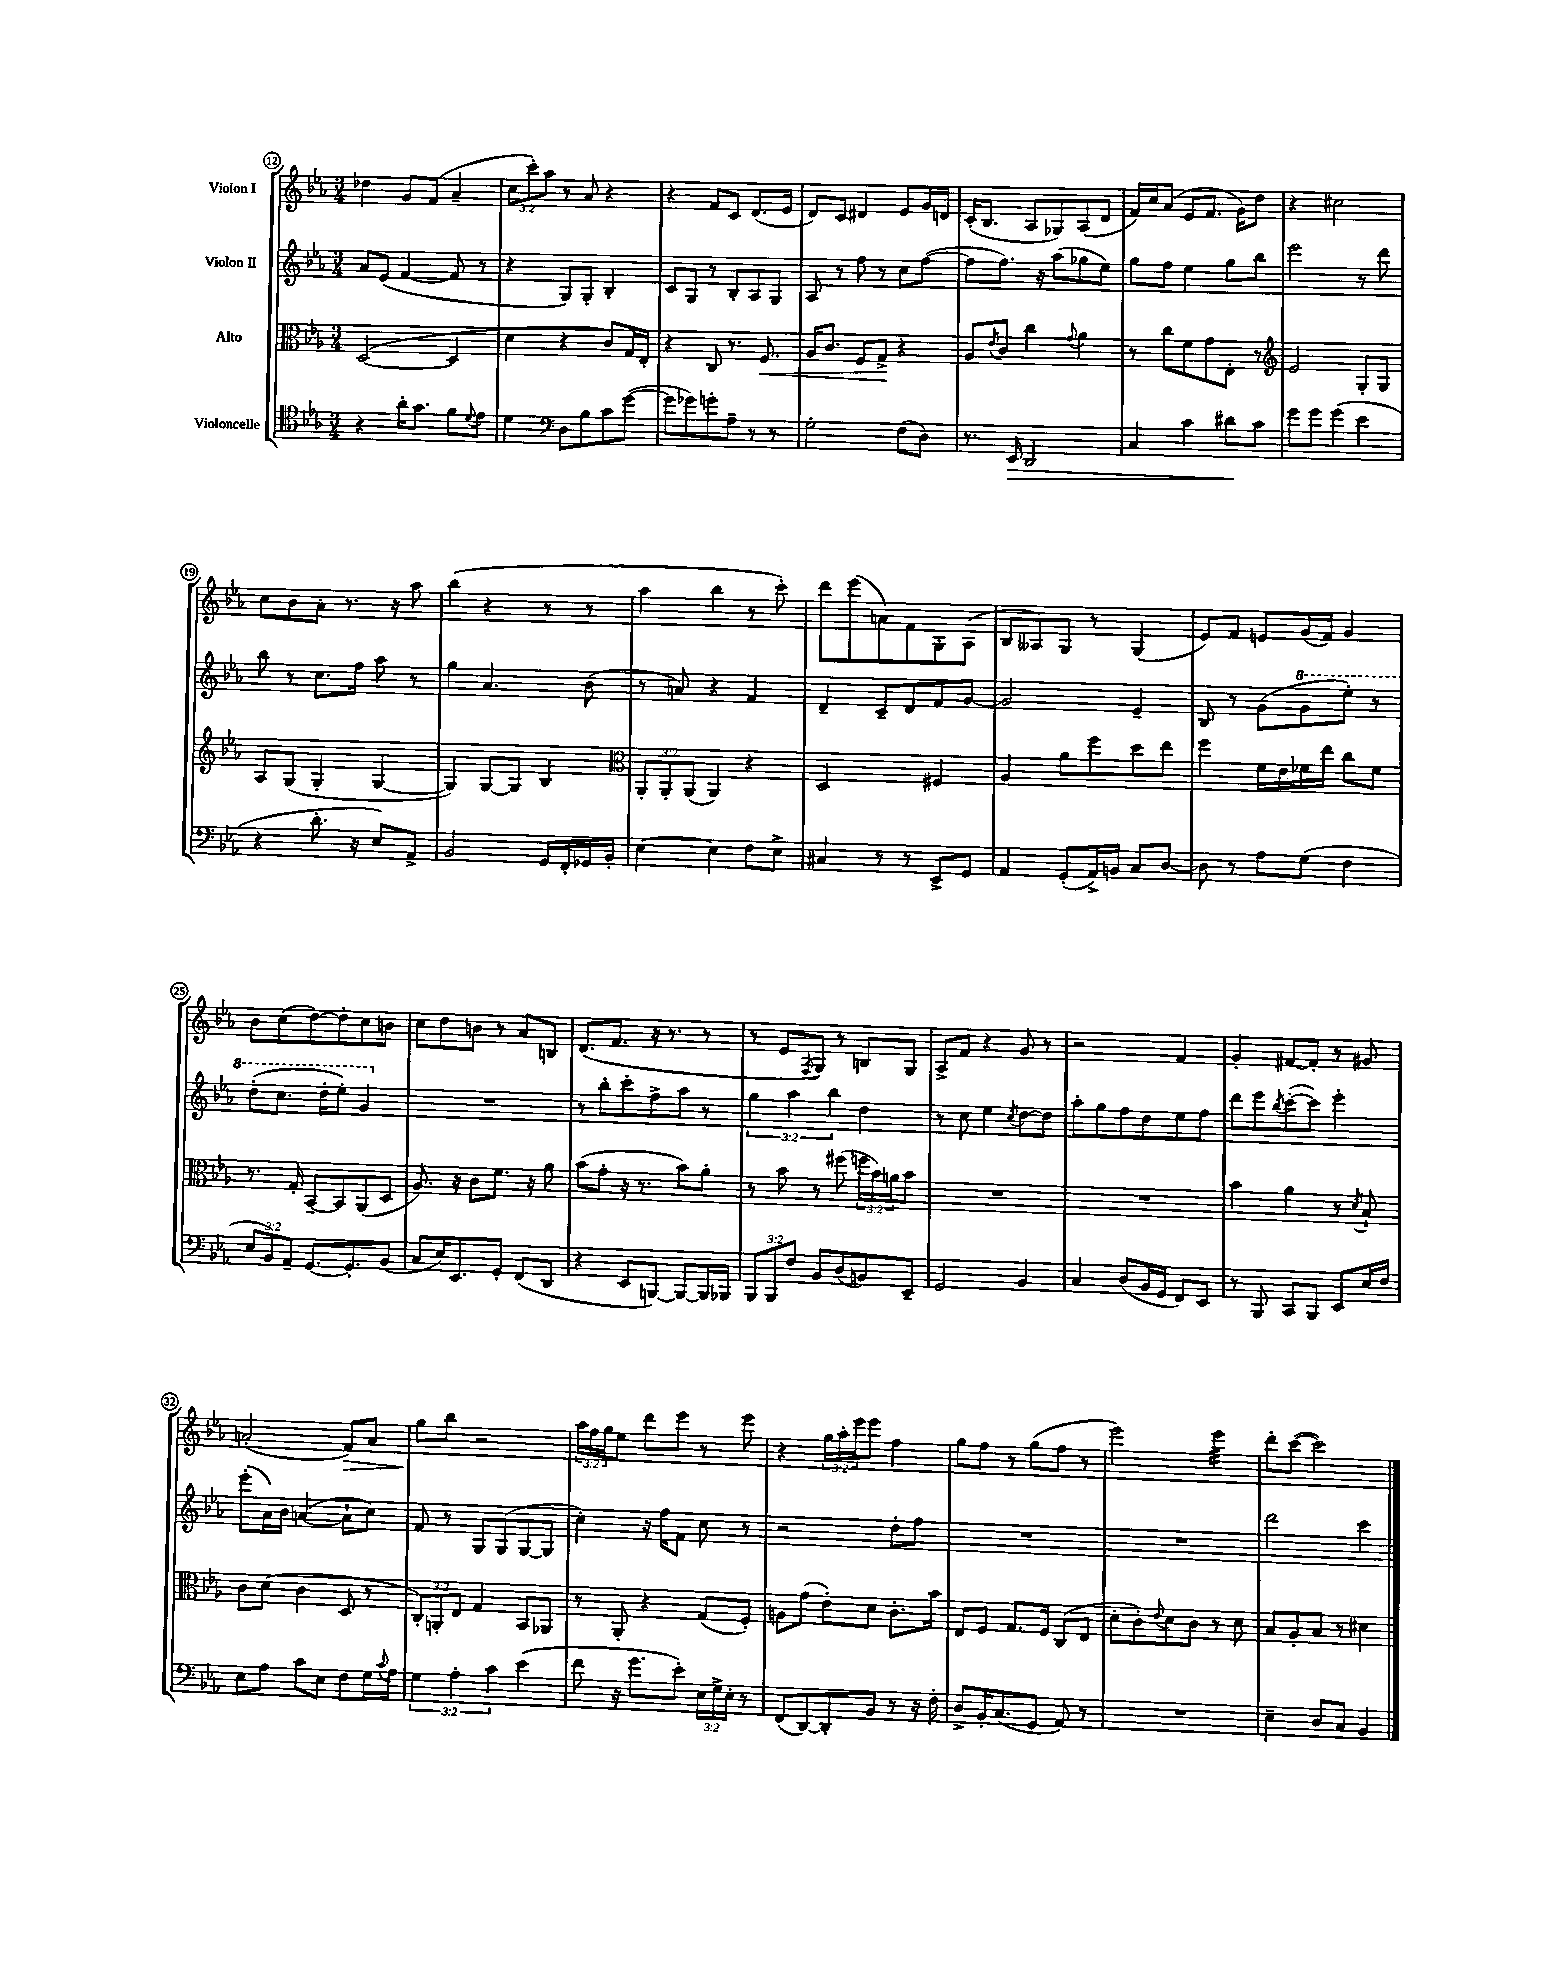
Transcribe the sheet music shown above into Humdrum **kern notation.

**kern	**kern	**kern	**kern
*staff4	*staff3	*staff2	*staff1
*clefC4	*clefC3	*clefG2	*clefG2
*k[b-e-a-]	*k[b-e-a-]	*k[b-e-a-]	*k[b-e-a-]
*M3/4	*M3/4	*M3/4	*M3/4
4r	([2D	8a-	4dd-
.	.	(8e-	.
16a-'	.	[4f	8g
8.g	.	.	.
.	.	.	(8f
8f	4D]	8f]	4a-~
8qqd	.	.	.
8e-	.	8r	.
=	=	=	=
4d	4d	4r	12cc
.	.	.	12ccc')
.	.	.	12aa-
*clefF4	*	*	*
8D	4r	8G)	8r
8B-	.	8G'	8a-
8c	8c)	4B-'	4r
([8g	16G	.	.
.	16E-'	.	.
=	=	=	=
8g]	4r	8c	4r
8g-)	.	8G	.
8g'	8C	8r	8f
8A-~	8.r	8B-'	8c
8r	.	8A-	(8.d
.	8.F	.	.
8r	.	8G	.
.	.	.	16e-
=	=	=	=
2G'	16A-	8A-	8d)
.	8.c	.	.
.	.	8r	8c
.	8F	8ff	4d#
.	8G^	8r	.
(8F	4r	8cc	8e-
8D)	.	([8ff	16g
.	.	.	16d
=	=	=	=
8.r	8A-	8ff]	(16c'
.	.	.	8.B-
.	8qe-	.	.
.	8c	8.ff)	.
16EE-	.	.	.
2DD	4cc	.	8A-
.	.	16r	.
.	.	(8aa-	8G-)
.	8qqg	.	.
.	4a-	8gg-	(8A-
.	.	8ee-)	8d
=	=	=	=
4C	8r	8gg	16f)
.	.	.	16cc
.	8cc	8ff	(8a-
4c	8f	4ee-	8e-
.	8g	.	8.f
8d#	8E-'	8gg	.
.	.	.	16g)
8c	8r	8bb-	8dd
=	=	=	=
*	*clefG2	*	*
8g	2e-	2eee-	4r
8g	.	.	.
(4g	.	.	2cc#
4e-	8G'	8r	.
.	8G	8ddd	.
=	=	=	=
4r	8A-	8bb-	8cc
.	(8G	8r	8b-
8.d'	4G'	8.cc	8a-'
.	.	.	8.r
16r	.	16ff	.
8E-)	[4G	8aa-	.
.	.	.	16r
8AA-^	.	8r	8aa-
=	=	=	=
2BB-	4G])	4gg	(4bb-
.	[8G	4.a-	4r
.	8G]	.	.
16GG	4B-	.	8r
16FF'	.	.	.
16GG-	.	(8b-	8r
16BB-'	.	.	.
=	=	=	=
*	*clefC3	*	*
[4E-	12AA-'	8r	4aa-
.	12AA-'	.	.
.	.	8a)	.
.	(12AA-	.	.
4E-]	4AA-)	4r	4bb-
8F	4r	4f	8r
8E-^	.	.	8ccc')
=	=	=	=
4C#	2D	4d~	8ddd
.	.	.	(8eee-
8r	.	8c~	8a)
8r	.	8d	8f
8EE-^	4F#	8f	8G'
8GG	.	[8g	(8A-
=	=	=	=
4AA-	4A-	2g]	8B-
.	.	.	8A--)
(8GG'	8a-	.	8G
16AA-^)	8ff	.	8r
16BB	.	.	.
8C	8dd	4e-~	(4G
[8D	8ee-	.	.
=	=	=	=
8D]	4ff	8B-	8e-)
8r	.	8r	8f
8A-	16f	(8g	8e
.	16e-	.	.
(8G	16f-	8gg	(16g
.	16ee-	.	16f)
4F	8cc	8eee-')	4g
.	8f-	8r	.
=	=	=	=
12E-	8.r	(8ddd'	8b-
12BB-)	.	.	.
.	.	8.ccc	(8cc
12AA-~	.	.	.
.	16G'	.	.
[8.GG	[8BB-~	.	[8dd)
.	.	16ddd'	.
.	8BB-]	8eee-')	8dd']
8.GG']	.	.	.
.	(8AA-	4gg	8cc
(8BB-	8D	.	8b
=	=	=	=
8C	8.A-)	2.r	8cc
16E-)	.	.	8dd
8.EE-	16r	.	.
.	8c	.	8b
8GG'	8.f	.	8r
(8FF	.	.	8a-
.	16r	.	.
8DD	8a-	.	8B
=	=	=	=
4r	(8b-	8r	(8.d
.	8g'	8bb-'	.
.	.	.	8.f
8EE-	16r	8ccc'	.
.	8.r	.	.
[8BBB)	.	8ff^	16r
.	.	.	8.r
8BBB_	8b-)	8aa-	.
16BBB]	8a-'	8r	8r
16BBB-	.	.	.
=	=	=	=
12BBB-	8r	6gg	8r
12BBB-	.	.	.
.	8b-	.	8e-
12F	.	6aa-	.
.	.	.	8qF
8BB-	8r	.	8G)
.	.	6bb-	.
(8D	(8ff#	.	8r
8BB)	24ff	4dd	8B
.	24b-)	.	.
.	24a	.	.
8EE-~	8b-	.	8G
=	=	=	=
2GG	2.r	8r	8A-^
.	.	8cc	8f
.	.	4ee-	4r
.	.	8qcc	.
4BB-	.	[8dd	8g
.	.	8dd]	8r
=	=	=	=
4C	2.r	8aa-'	2r
.	.	8gg	.
(8D	.	8ff	.
16BB-	.	8dd	.
16GG	.	.	.
8FF)	.	8ee-	4f
8EE-	.	8ff	.
=	=	=	=
8r	4b-	8ddd	4g'
8BBB-	.	8eee-	.
.	.	8qbb-	.
8CC	4a-	([8ccc'	[8f#
8BBB-	.	8ccc])	8f#']
8EE-	8r	4eee-'	8r
.	8qd	.	.
16E-	8B-`	.	8g#
16F	.	.	.
=	=	=	=
8E-	8c	(8eee-'	(2a'
8A-	(8d	16a-)	.
.	.	16b-	.
8c	4c	([4a	.
8E-	.	.	.
8F	8D	8a`]	8f)
16G	8r	8cc)	8a
8qqc	.	.	.
16A-	.	.	.
=	=	=	=
6G	12C')	8f	8gg
.	12AA'	.	.
.	.	8r	8bb-
6A-'	12E-	.	.
.	4G	8G	2r
6c	.	.	.
.	.	(8G	.
(4e-	8BB-	[8G	.
.	8AA-	8G]	.
=	=	=	=
8f	8r	4cc')	24aa-
.	.	.	24ff
.	.	.	24gg
16r	8AA-'	.	8ee-
8.g	.	.	.
.	4r	16r	8ddd
.	.	16ff	.
8e-')	.	8f	8eee-
24E-	(8G	8cc	8r
24G^	.	.	.
24E-'	.	.	.
8r	8F')	8r	8eee-
=	=	=	=
(8FF	8A	2r	4r
[8DD)	(8g	.	.
8DD']	8e-')	.	24gg
.	.	.	24aa-'
.	.	.	24eee-
8BB-	8d	.	8eee-
8r	8.c'	8dd'	4ff
16r	.	8ff	.
16F'	16b-	.	.
=	=	=	=
8D^	8E-	2.r	8gg
16BB-'	8F	.	8ff
(8.C	.	.	.
.	8.G	.	8r
8GG	.	.	(8gg
.	16F	.	.
8AA-)	(8C	.	8ff
8r	8E-	.	8r
=	=	=	=
2.r	8d'	2.r	2eee-)
.	8c')	.	.
.	8qqe-	.	.
.	8d	.	.
.	8c	.	.
.	8r	.	4eee-
.	8d	.	.
=	=	=	=
4E-~	8B-	2ddd	8ddd'
.	8A-'	.	([8ccc
8D	8B-	.	2ccc])
8C	8r	.	.
4BB-	4d#	4ccc	.
==	==	==	==
*-	*-	*-	*-
